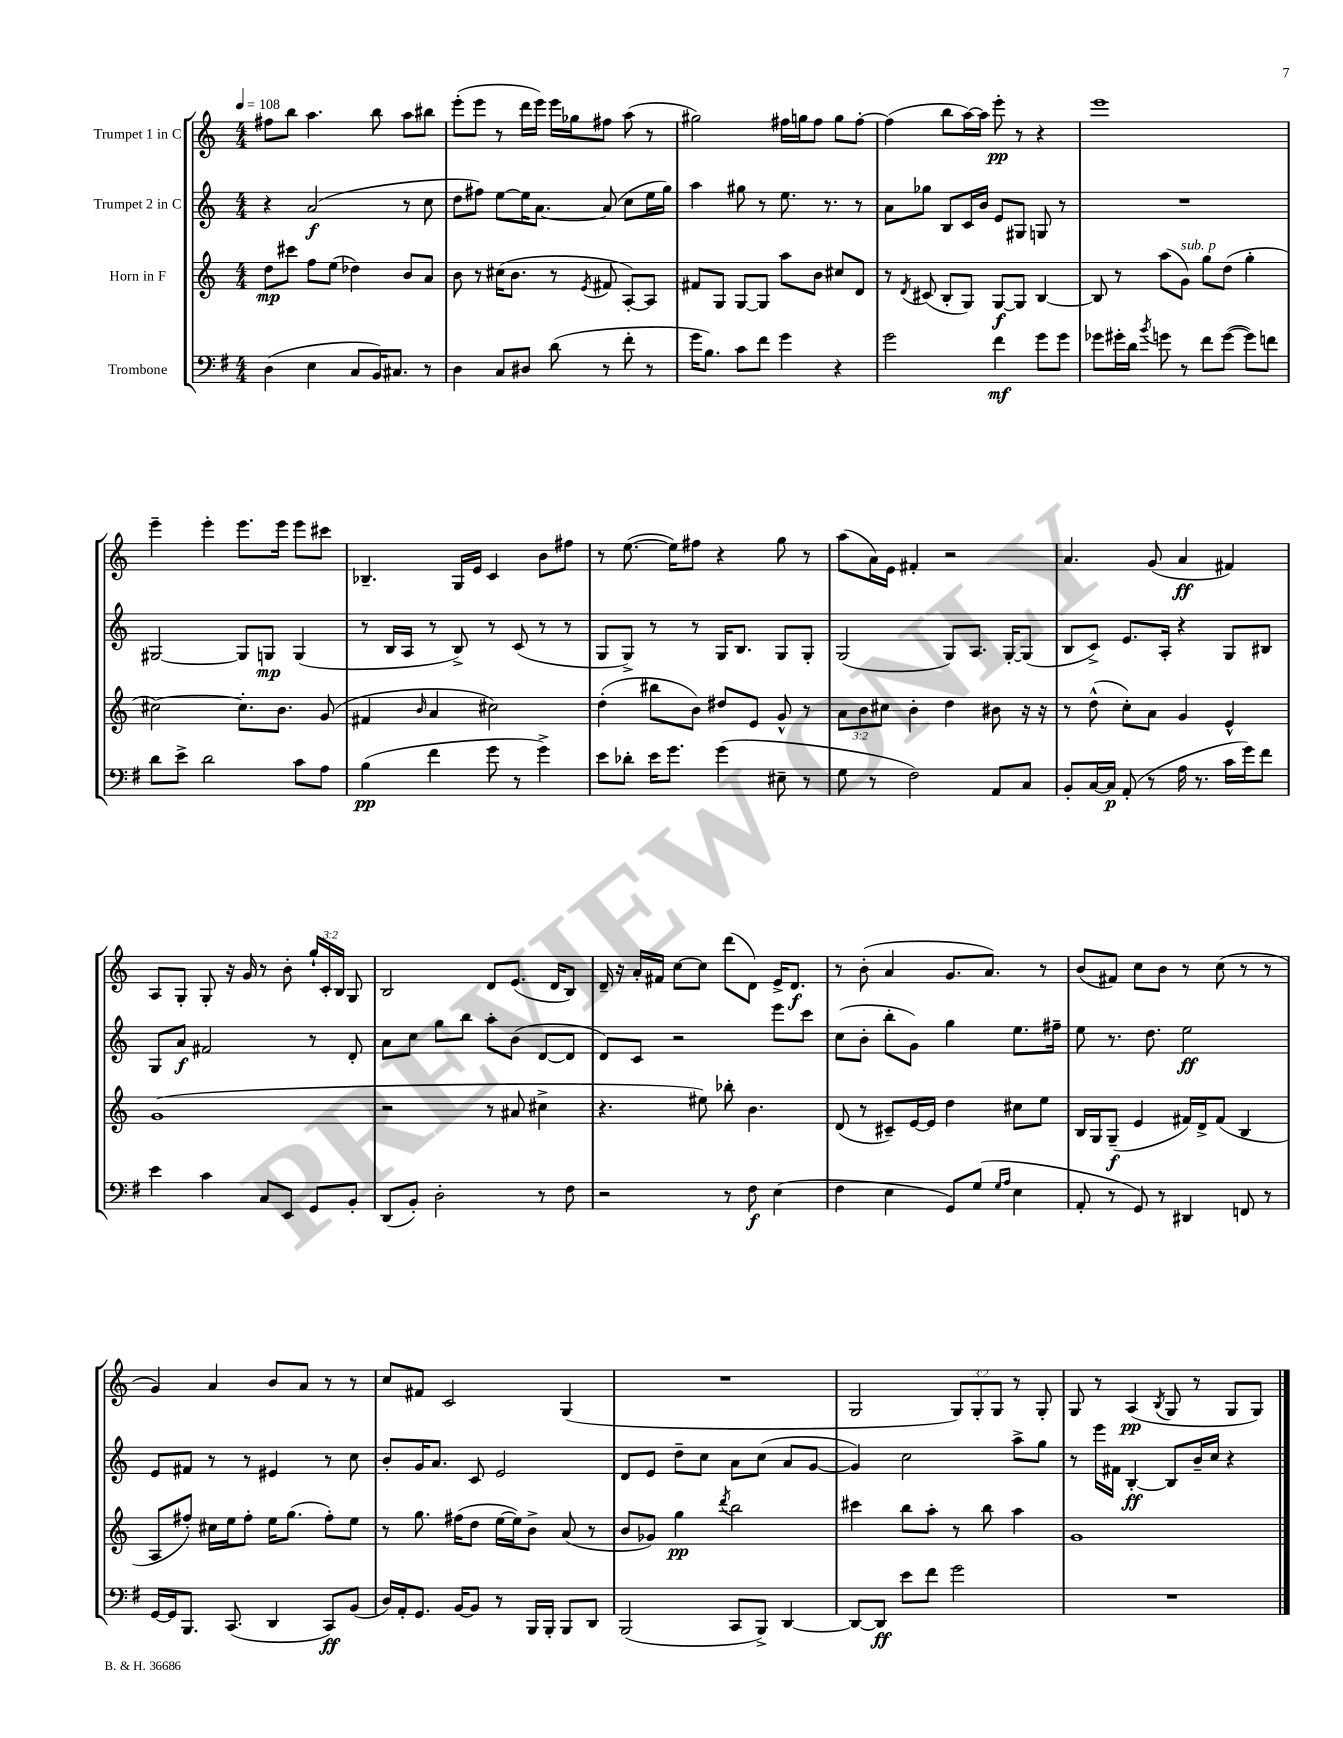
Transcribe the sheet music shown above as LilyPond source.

<<
\new StaffGroup <<
\new Staff = "s0" \with { instrumentName = "Trumpet 1 in C" } {
    \clef treble \key c \major \numericTimeSignature \time 4/4 \override Staff.TupletNumber.text = #tuplet-number::calc-fraction-text \tempo 4 = 108
    \autoBeamOff fis''8[ b''8] a''4. b''8 a''8[ bis''8] |
    e'''8[-.( e'''8] r8 d'''16[ e'''16]) e'''16[ ges''16 fis''8] a''8( r8 |
    gis''2) fis''16[ g''16 fis''8] g''8[ fis''8]~-. |
    fis''4( b''8[ a''16~) a''16] e'''8-.\pp r8 r4 |
    e'''1 |
    e'''4-- e'''4-. e'''8.[ e'''16] e'''8[ cis'''8] |
    bes4.-- g16[ e'16] c'4 b'8[ fis''8] |
    r8 e''8.~( e''16[) fis''8] r4 g''8 r8 |
    a''8[( a'16) e'16] fis'4-. r2 |
    a'4. g'8( a'4\ff fis'4) |
    a8[ g8]-. g8-. r16 g'16 r8 b'8-. \tuplet 3/2 { g''16[-! c'16-. b16] } g8 |
    b2 d'8[ e'8.]( d'16[ b8]) |
    d'16-- r16 a'16[-. fis'16] c''8[~ c''8] d'''8[( d'8]) e'16[-> d'8.]\f |
    r8 b'8-.( a'4 g'8.[ a'8.]) r8 |
    b'8[( fis'8]) c''8[ b'8] r8 c''8( r8 r8 |
    g'4) a'4 b'8[ a'8] r8 r8 |
    c''8[ fis'8] c'2 g4( |
    R1 |
    g2 \tuplet 3/2 { g8[) g8-. g8] } r8 g8-. |
    g8 r8 a4\pp( \acciaccatura { b8 } g8 r8 g8[ g8]) \bar "|." |
}
\new Staff = "s1" \with { instrumentName = "Trumpet 2 in C" } {
    \clef treble \key c \major \numericTimeSignature \time 4/4
    \autoBeamOff r4 a'2\f( r8 c''8 |
    d''8[ fis''8]) e''8[~ e''16 a'8.]~ a'8( c''8[ e''16 g''16]) |
    a''4 gis''8 r8 e''8. r8. r8 |
    a'8[ ges''8] b8[ c'16 b'16] e'8[ gis8] g8 r8 |
    R1 |
    gis2~ gis8[ g8]\mp g4( |
    r8 b16[ a16] r8 b8->) r8 c'8( r8 r8 |
    g8[ g8]->) r8 r8 g16[ b8.] g8[ g8]-. |
    g2( g8[) a8.] g16[~-. g8]( |
    b8[ c'8]->) e'8.[ a16]-. r4 g8[ bis8] |
    g8[ a'8]\f fis'2 r8 d'8-. |
    a'8[ c''8] g''8[ b''8] a''8[-. b'8]( d'8[~ d'8] |
    d'8[) c'8] r2 e'''8[ c'''8] |
    c''8[( b'8]-. b''8[-. g'8]) g''4 e''8.[ fis''16]-- |
    e''8 r8. d''8. e''2\ff |
    e'8[ fis'8] r8 r8 eis'4 r8 c''8 |
    b'8[-. g'16 a'8.] c'8 e'2 |
    d'8[ e'8] d''8[-- c''8] a'8[ c''8]( a'8[ g'8]~ |
    g'4) c''2 a''8[-> g''8] |
    r8 e'''16[ fis'16] b4~-.\ff b8[ b'16-- c''16] r4 \bar "|." |
}
\new Staff = "s2" \with { instrumentName = "Horn in F" } {
    \clef treble \key c \major \numericTimeSignature \time 4/4 \override Staff.TupletNumber.text = #tuplet-number::calc-fraction-text
    \autoBeamOff d''8[\mp cis'''8] f''8[ e''8]( des''4) b'8[ a'8] |
    b'8 r8 cis''16[( b'8.] r8 \acciaccatura { e'8 } fis'8 a8[~-.) a8] |
    fis'8[ g8] g8[~ g8] a''8[ b'8] cis''8[ d'8] |
    r8 \acciaccatura { d'8 } cis'8( b8[-. g8]) g8[~\f g8] b4~ |
    b8 r8 a''8[( g'8]^\markup { \italic "sub. p" }) g''8[ d''8]( g''4-. |
    cis''2~) cis''8.[-. b'8.] g'8( |
    fis'4 \grace { b'16 } a'4 cis''2) |
    d''4-.( bis''8[ b'8]) dis''8[ e'8] g'8-^ r8 |
    \tuplet 3/2 { a'8[ b'8 cis''8] } b'4-. d''4 bis'8 r16 r16 |
    r8 d''8-^( c''8[-.) a'8] g'4 e'4-^ |
    g'1( |
    r2 r8 ais'8 cis''4-> |
    r4. eis''8) bes''8-. b'4. |
    d'8( r8 cis'8[--) e'16~ e'16] d''4 cis''8[ e''8] |
    b16[ g16 g8]--\f( e'4 fis'16[) d'16-> fis'8]( b4 |
    a8[ fis''8]-.) cis''16[ e''16 fis''8]-. e''16[ g''8.]( fis''8[-.) e''8] |
    r8 g''8. fis''16[( d''8] e''16[~ e''16) b'8]-> a'8( r8 |
    b'8[ ges'8]) g''4\pp \acciaccatura { d'''8 } b''2 |
    cis'''4 b''8[ a''8]-. r8 b''8 a''4 |
    g'1 \bar "|." |
}
\new Staff = "s3" \with { instrumentName = "Trombone" } {
    \clef bass \key g \major \numericTimeSignature \time 4/4
    \autoBeamOff d4( e4 c8[ b,16) cis8.] r8 |
    d4 c8[ dis8] d'8( r8 fis'8-. r8 |
    g'16[ b8.]) c'8[ fis'8] g'4 r4 |
    g'2 fis'4\mf g'8[ g'8] |
    ges'8[ gis'16-. d'16] \acciaccatura { b'8 } g'8 r8 fis'8[ g'8]~( g'8[) f'8] |
    d'8[ e'8]-> d'2 c'8[ a8] |
    b4\pp( fis'4 g'8 r8 g'4->) |
    e'8[ des'8]-. e'16[ g'8.] g'4( eis8-- r8 |
    g8 r8 fis2) a,8[ c8] |
    b,8[-. c16~ c16]\p a,8-.( r8 a16 r8. c'16[ g'16) fis'8] |
    e'4 c'4 c8[ e,8] g,8[ b,8]-. |
    d,8[( b,8]-.) d2-. r8 fis8 |
    r2 r8 fis8\f e4( |
    fis4 e4 g,8[) g8]( \grace { g16[ a16] } e4 |
    a,8-. r8 g,8) r8 dis,4 f,8 r8 |
    g,16[~ g,16 b,,8.] c,8.( d,4 c,8[\ff) b,8]( |
    d16[) a,16-. g,8.] b,16[~ b,8] r8 b,,16[ b,,16]-. b,,8[ d,8] |
    b,,2( c,8[ b,,8]->) d,4~ |
    d,8[~ d,8]\ff e'8[ fis'8] g'2 |
    R1 \bar "|." |
}
>>
>>
\layout { \context { \Score \remove "Bar_number_engraver" } }
